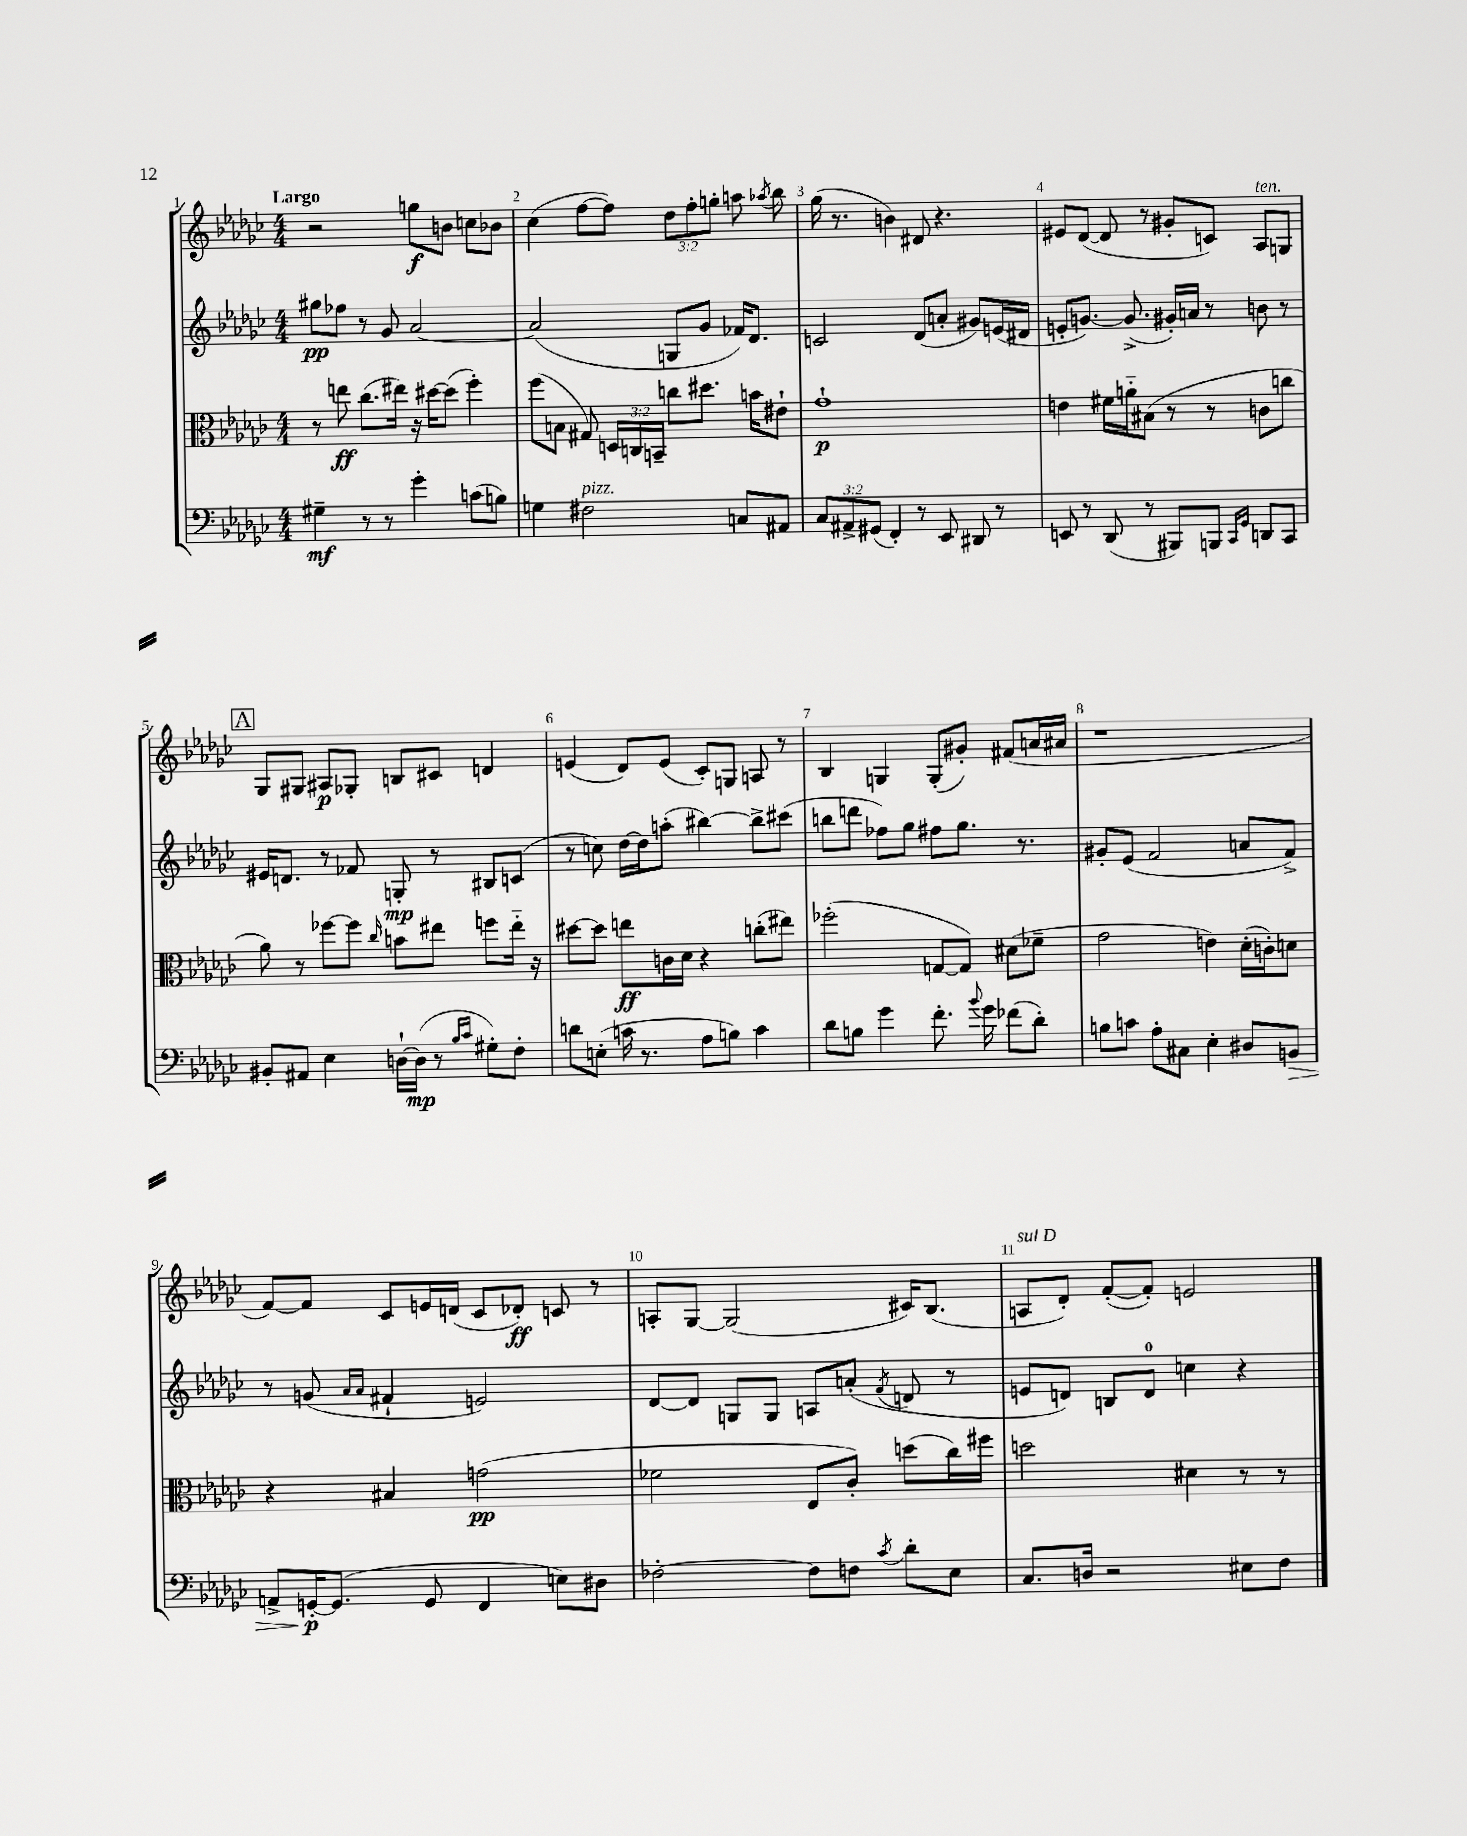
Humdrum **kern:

**kern	**kern	**kern	**kern
*staff4	*staff3	*staff2	*staff1
*clefF4	*clefC3	*clefG2	*clefG2
*k[b-e-a-d-g-c-]	*k[b-e-a-d-g-c-]	*k[b-e-a-d-g-c-]	*k[b-e-a-d-g-c-]
*M4/4	*M4/4	*M4/4	*M4/4
4G#~\	8r	8gg#\L	2r
.	8ee\	8ff-\J	.
8r	(8.cc-\L	8r	.
8r	.	8g-/	.
.	16ee#\Jk)	.	.
4g-'\	16r	[2a-/	8gg\L
.	[16dd#\LK	.	.
.	(8dd#\]J	.	8b\J
(8c\L	4ff'\)	.	8cc\L
8B\J)	.	.	8b-\J
=	=	=	=
4G\	(8ff\L	(2a-/]	(4cc-\
.	8B\J	.	.
2F#\	8G#/)	.	[8ff\L
.	24D/LL	.	8ff\]J)
.	24C/	.	.
.	24BB~/JJ	.	.
.	8cc\L	8G/L	12dd-\L
.	.	.	12ff'\
.	8.dd#\J	8g-/J	.
.	.	.	12gg'\J
8C/L	.	16f-/LK)	8aa\
.	16b\LK	8.d-/J	.
.	.	.	8qaa-/
8AA#/J	8e#`\J	.	8bb-\
=	=	=	=
12C-/L	1g-`	2c/	(16gg-\
.	.	.	8.r
12AA#^/	.	.	.
(12GG#/J	.	.	.
4FF'/)	.	.	4b\)
8r	.	(8d-/L	8d#/
8EE-/	.	8a'/J	4.r
8DD#/	.	8g#/L)	.
8r	.	(16e/L	.
.	.	16d#/JJ	.
=	=	=	=
8EE/	4e\	8e'/L	8e#/L
8r	.	[8.g/J)	([8d-/J
(8DD-/	16f#\LL	.	8d-/]
.	16a'~\J	(8.g^/]	.
8r	(8B#\J	.	8r
8BBB#/L)	8r	16g#'/LL)	8g#'/L
.	.	16a/JJ	.
8BBB/J	8r	8r	8c/J)
16qqCC-/LL	.	.	.
16qqGG-/JJ	.	.	.
8DD/L	8c\L	8b\	8A-/L
8CC-/J	8cc\J	8r	8G/J
=	=	=	=
8BB#'/L	8a-\)	16e#/LK	8G-/L
.	.	8.d/J	.
8AA#/J	8r	.	8G#/J
4E-\	[8ff-\L	8r	8A#/L
.	8ff-\]J	8f-/	8G-'/J
.	16qqcc-/	.	.
[16D`\LL	8b\L	8G'/	8B/L
(16D\]JJ	.	.	.
8r	8ee#\J	8r	8c#/J
16qqB-/LL	.	.	.
16qqc-/JJ	.	.	.
8G#'\L)	8ff\L	8B#/L	4d/
8F'\J	16ee#'~\Jk	(8c/J	.
.	16r	.	.
=	=	=	=
8d\L	[8dd#\L	8r	(4e/
(8E'\J	8dd#\]J	8cc\)	.
16c\	8ee\L	[16dd-\LL	8d-/L)
8.r	.	16dd-\]J	.
.	16c\L	(8aa'\J	(8e/J
.	16d-\JJ	.	.
8A-\L	4r	[4bb#\)	8c-'/L)
8B\J)	.	.	8G/J
4c\	(8cc'\L	8bb#^\]L	8A/
.	8ee#\J)	(8ccc#\J	8r
=	=	=	=
8d-\L	(2ff-'\	8bb\L	4B-/
8B\J	.	8ddd\J	.
4g-\	.	8ff-\L)	4G/
.	.	8gg-\J	.
8.f'\	[8G/L	8ff#\L	(8G'/L
.	8G/]J)	8.gg-\J	8g#'/J)
8qqb-/	.	.	.
16g-\	.	.	.
(8f-\L	(8d#\L	.	(8f#/L
.	.	8.r	.
8d-'\J)	8f-~\J	.	16a/L
.	.	.	16a#/JJ
=	=	=	=
8B\L	2g-\	8g#'/L	1r
8c\J	.	(8e-/J	.
8A-'\L	.	2f/	.
8C#\J	.	.	.
4E-'\	4e\)	.	.
8D#/L	(16d-'\LL	8a/L	.
.	16c'\J)	.	.
8BB/J	8d\J	8f^/J)	.
=	=	=	=
8AA^/L	4r	8r	[8f/L)
[16GG'/K	.	(8g/	8f/]J
(8.GG/]J	.	.	.
.	.	16qqa-/LL	.
.	.	16qqa-/JJ	.
.	4B#/	4f#`/	8c-/L
8GG/	.	.	16e/L
.	.	.	(16d/JJ
4FF/	(2g\	2e/)	8c-/L
.	.	.	8d-'/J)
8E\L)	.	.	8c/
8D#\J	.	.	8r
=	=	=	=
[2F-'\	2f-\	[8d-/L	8A'/L
.	.	8d-/]J	[8G-/J
.	.	8G/L	(2G-/]
.	.	8G/J	.
8F-\]L	8E-/L	8A/L	.
8F\J	8c-'/J)	(8a'/J	.
8qc-/	.	8qf/	.
8d-'\L	(8dd\L	8d/	16c#/LK)
.	.	.	(8.B-/J
8E-\J	16cc-\L)	8r	.
.	16ff#\JJ	.	.
=	=	=	=
8.C-/L	2dd\	8e/L	8A/L
.	.	8d/J)	8d-'/J)
16D/Jk	.	.	.
2r	.	8B/L	([8f'/L
.	.	8d/J	8f'/]J)
.	4d#\	4cc\	2e/
8E#\L	8r	4r	.
8F\J	8r	.	.
==	==	==	==
*-	*-	*-	*-
